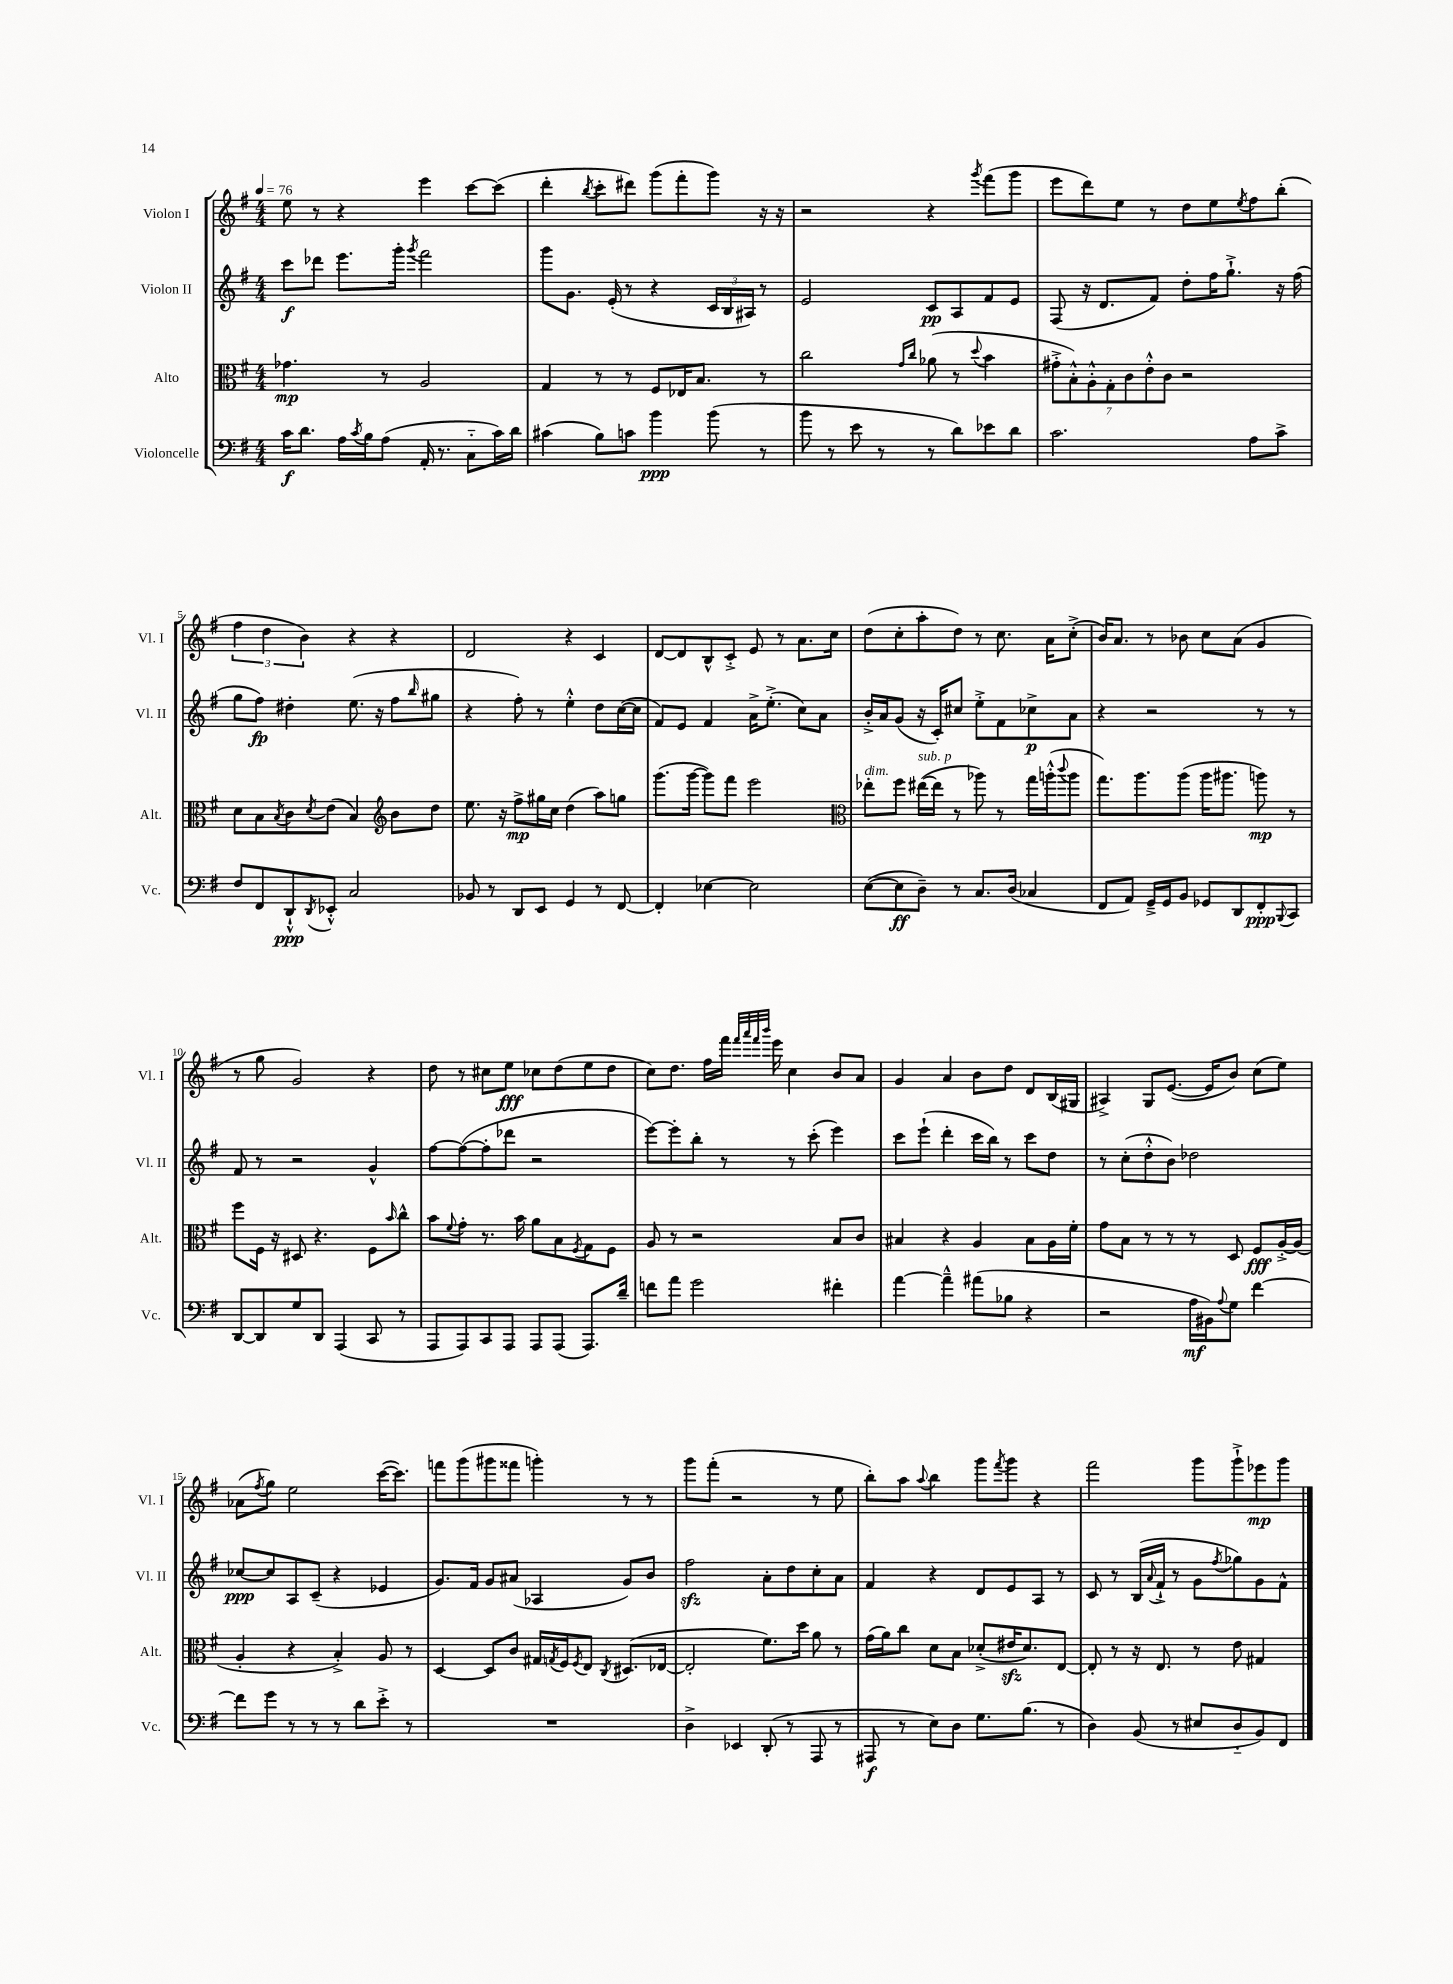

**kern	**kern	**kern	**kern
*staff4	*staff3	*staff2	*staff1
*clefF4	*clefC3	*clefG2	*clefG2
*k[f#]	*k[f#]	*k[f#]	*k[f#]
*M4/4	*M4/4	*M4/4	*M4/4
*MM76	*MM76	*MM76	*MM76
16c	4.g-	8ccc	8ee
8.d	.	.	.
.	.	8ddd-	8r
16A	.	8.eee	4r
8qc	.	.	.
16B	.	.	.
(8A	8r	.	.
.	.	16ggg'	.
.	.	8qggg	.
16AA'	2A	2fff#	4eee
8.r	.	.	.
8C'~	.	.	[8ccc
16c)	.	.	(8ccc]
16d	.	.	.
=	=	=	=
(4c#	4G	8ggg	4ddd'
.	.	8.g	.
.	.	.	8qbb
8B)	8r	.	8ccc'
.	.	(16e'	.
8c	8r	8r	8ddd#)
4b	8F#	4r	(8ggg
.	16E-	.	8fff#'
.	8.B	.	.
(8b	.	24c	8ggg)
.	.	24B	.
.	.	24A#)	.
8r	8r	8r	16r
.	.	.	16r
=	=	=	=
8b	2cc	2e	2r
8r	.	.	.
8e	.	.	.
8r	.	.	.
.	16qqg	.	.
.	16qqcc	.	.
8r	(8a-	8c	4r
8d)	8r	8A	.
.	8qqdd	.	8qggg
8e-	4b	8f#	(8fff#
8d	.	8e	8ggg
=	=	=	=
2.c	14g#'^	(8F#	8eee
.	14B'^^)	.	.
.	.	16r	8ddd)
.	14A'^^	.	.
.	.	8.d	.
.	14G'	.	.
.	.	.	8ee
.	14c	.	.
.	14e'^^	.	.
.	.	8f#)	8r
.	14c	.	.
.	2r	8dd'	8dd
.	.	16ff#	8ee
.	.	8.gg`^	.
.	.	.	8qee
8A	.	.	8ff#
8c^	.	16r	(8bb'
.	.	(16ff#	.
=	=	=	=
8F#	8d	8gg	6ff#
8FF#	8B	8ff#)	.
.	.	.	6dd
.	8qB	.	.
8DD`^^	8c	4dd#'	.
.	.	.	6b)
8qDD	8qd	.	.
8EE-'^^	(8e	.	.
2C	4B)	(8.ee	4r
.	.	16r	.
*	*clefG2	*	*
.	8b	8ff#	4r
.	.	16qqbb	.
.	8dd	8gg#	.
=	=	=	=
8BB-	8.ee	4r	2d
8r	.	.	.
.	16r	.	.
8DD	8ff#^	8ff#')	.
8EE	16gg#	8r	.
.	16cc	.	.
4GG	(4dd	4ee'^^	4r
8r	8aa)	8dd	4c
[8FF#	8gg	([16cc	.
.	.	16cc]	.
=	=	=	=
4FF#']	(8.ggg	8f#)	[8d
.	.	8e	8d]
.	[16ggg	.	.
[4E-	8ggg])	4f#	8B^^
.	8fff#	.	8c'^
2E-]	2eee	16a^	8e
.	.	(8.ee'^	.
.	.	.	8r
.	.	8cc)	8.a
.	.	8a	.
.	.	.	16cc
=	=	=	=
*	*clefC3	*	*
([8E	8ee-'	16b'^	(8dd
.	.	16a	.
8E]	8ff#	(8g	8cc'
8D~)	([16ee#	16r	8aa'
.	16ee#]	16c')	.
8r	8r	8cc#	8dd)
8.C	8aa-)	8ee'^	8r
.	8r	8f#	8.cc
(16D	.	.	.
4C-	16gg	8cc-^	.
.	(16aa'^^	.	16a
.	8qqccc	.	.
.	8aa	8a	(8cc'^
=	=	=	=
8FF#	8.gg)	4r	16b)
.	.	.	8.a
8AA)	.	.	.
.	8.aa	.	.
16GG~^	.	2r	8r
16GG	.	.	.
8BB	(8aa	.	8b-
8GG-	16aa	.	8cc
.	8.aa#	.	.
8DD	.	.	(8a
8FF#'	8aa)	8r	4g
8qqBBB	.	.	.
8CC	8r	8r	.
=	=	=	=
[8DD	8ff#	8f#	8r
8DD]	16F#	8r	8gg
.	16r	.	.
8G	8D#	2r	2g)
8DD	4.r	.	.
(4AAA	.	.	.
8CC	8F#	4g^^	4r
.	16qqb	.	.
8r	8cc^^	.	.
=	=	=	=
8AAA	8b	[8ff#	8dd
.	8qqf#	.	.
8AAA)	8g'	(8ff#_	8r
8CC	8.r	8ff#']	8cc#
8AAA	.	8ddd-	8ee
.	16b	.	.
8AAA	8a	2r	8cc-
(8AAA	8B	.	(8dd
.	8qF#	.	.
8.AAA)	8G	.	8ee
.	8F#	.	8dd
16d~	.	.	.
=	=	=	=
8f	8A	[8eee)	8cc)
8a	8r	8eee']	8.dd
2g	2r	8bb'	.
.	.	.	16ff#
.	.	8r	16fff#
.	.	.	32qqfff#
.	.	.	32qqaaa
.	.	.	32qqfff#
.	.	.	32qqbbb
.	.	.	16eee
.	.	8r	4cc
.	.	(8ccc'	.
4f#'	8B	4eee)	8b
.	8c	.	8a
=	=	=	=
[4a	4B#	8ccc	4g
.	.	(8eee`	.
4a~^^]	4r	4ddd'	4a
(8a#	4A	16ccc	8b
.	.	16bb)	.
8B-	.	8r	8dd
4r	8B#	8ccc	8d
.	16A	8dd	(16B
.	16f#'	.	16G#
=	=	=	=
2r	8g	8r	4A#^)
.	8B	(8cc'	.
.	8r	8dd'^^	8G
.	8r	8b)	([8.e
16A	8r	2dd-	.
16BB#)	.	.	16e]
8qqA	.	.	.
8G	8D	.	8b)
[4f#	8F#	.	(8cc
.	[16A'^	.	8ee)
.	(16A]	.	.
=	=	=	=
8f#]	4A'	[8cc-	(8a-
.	.	.	8qff#
8g	.	8cc-]	8gg)
8r	4r	8A	2ee
8r	.	(8c~	.
8r	4B'^)	4r	.
8d	.	.	.
8e'^	8A	4e-	([16ccc
.	.	.	8.ccc])
8r	8r	.	.
=	=	=	=
1r	[4D	8.g)	8fff
.	.	.	(8ggg
.	.	16f#	.
.	8D]	8g	8ggg#
.	8c	(8a#	8fff##
.	16G#	4A-	4ggg')
.	8qG	.	.
.	16F#	.	.
.	8qF#	.	.
.	8E	.	.
.	8qC	.	.
.	(8.D#	8g)	8r
.	.	8b	8r
.	[16E-	.	.
=	=	=	=
4D^	2E-']	2ff#	8ggg
.	.	.	(8fff#'
4EE-	.	.	2r
(8DD'	8.f#)	8a'	.
8r	.	8dd	.
.	16dd	.	.
8AAA	8a	8cc'	8r
8r	8r	8a	8ee
=	=	=	=
8AAA#	(16g	4f#	8bb')
.	16a)	.	.
8r	8cc	.	8aa
.	.	.	8qqaa
8E)	8d	4r	4bb
8D	8B	.	.
8.G	(8d-'^	8d	8ggg
.	.	.	8qfff#
.	16e#	8e	8ggg
(8.B	8.d-)	.	.
.	.	8A	4r
8r	[8E	8r	.
=	=	=	=
4D)	8E']	8c	2fff#
.	8r	8r	.
(8BB	16r	(16B	.
.	.	8qqa	.
.	8.E	16f#`^	.
8r	.	8r	.
8E#	8r	8g	8ggg
.	.	8qff#	.
8D'~	8e	8gg-)	8ggg`^
8BB)	4G#	8g	8eee-
8FF#	.	8f#^^	8ggg
==	==	==	==
*-	*-	*-	*-
